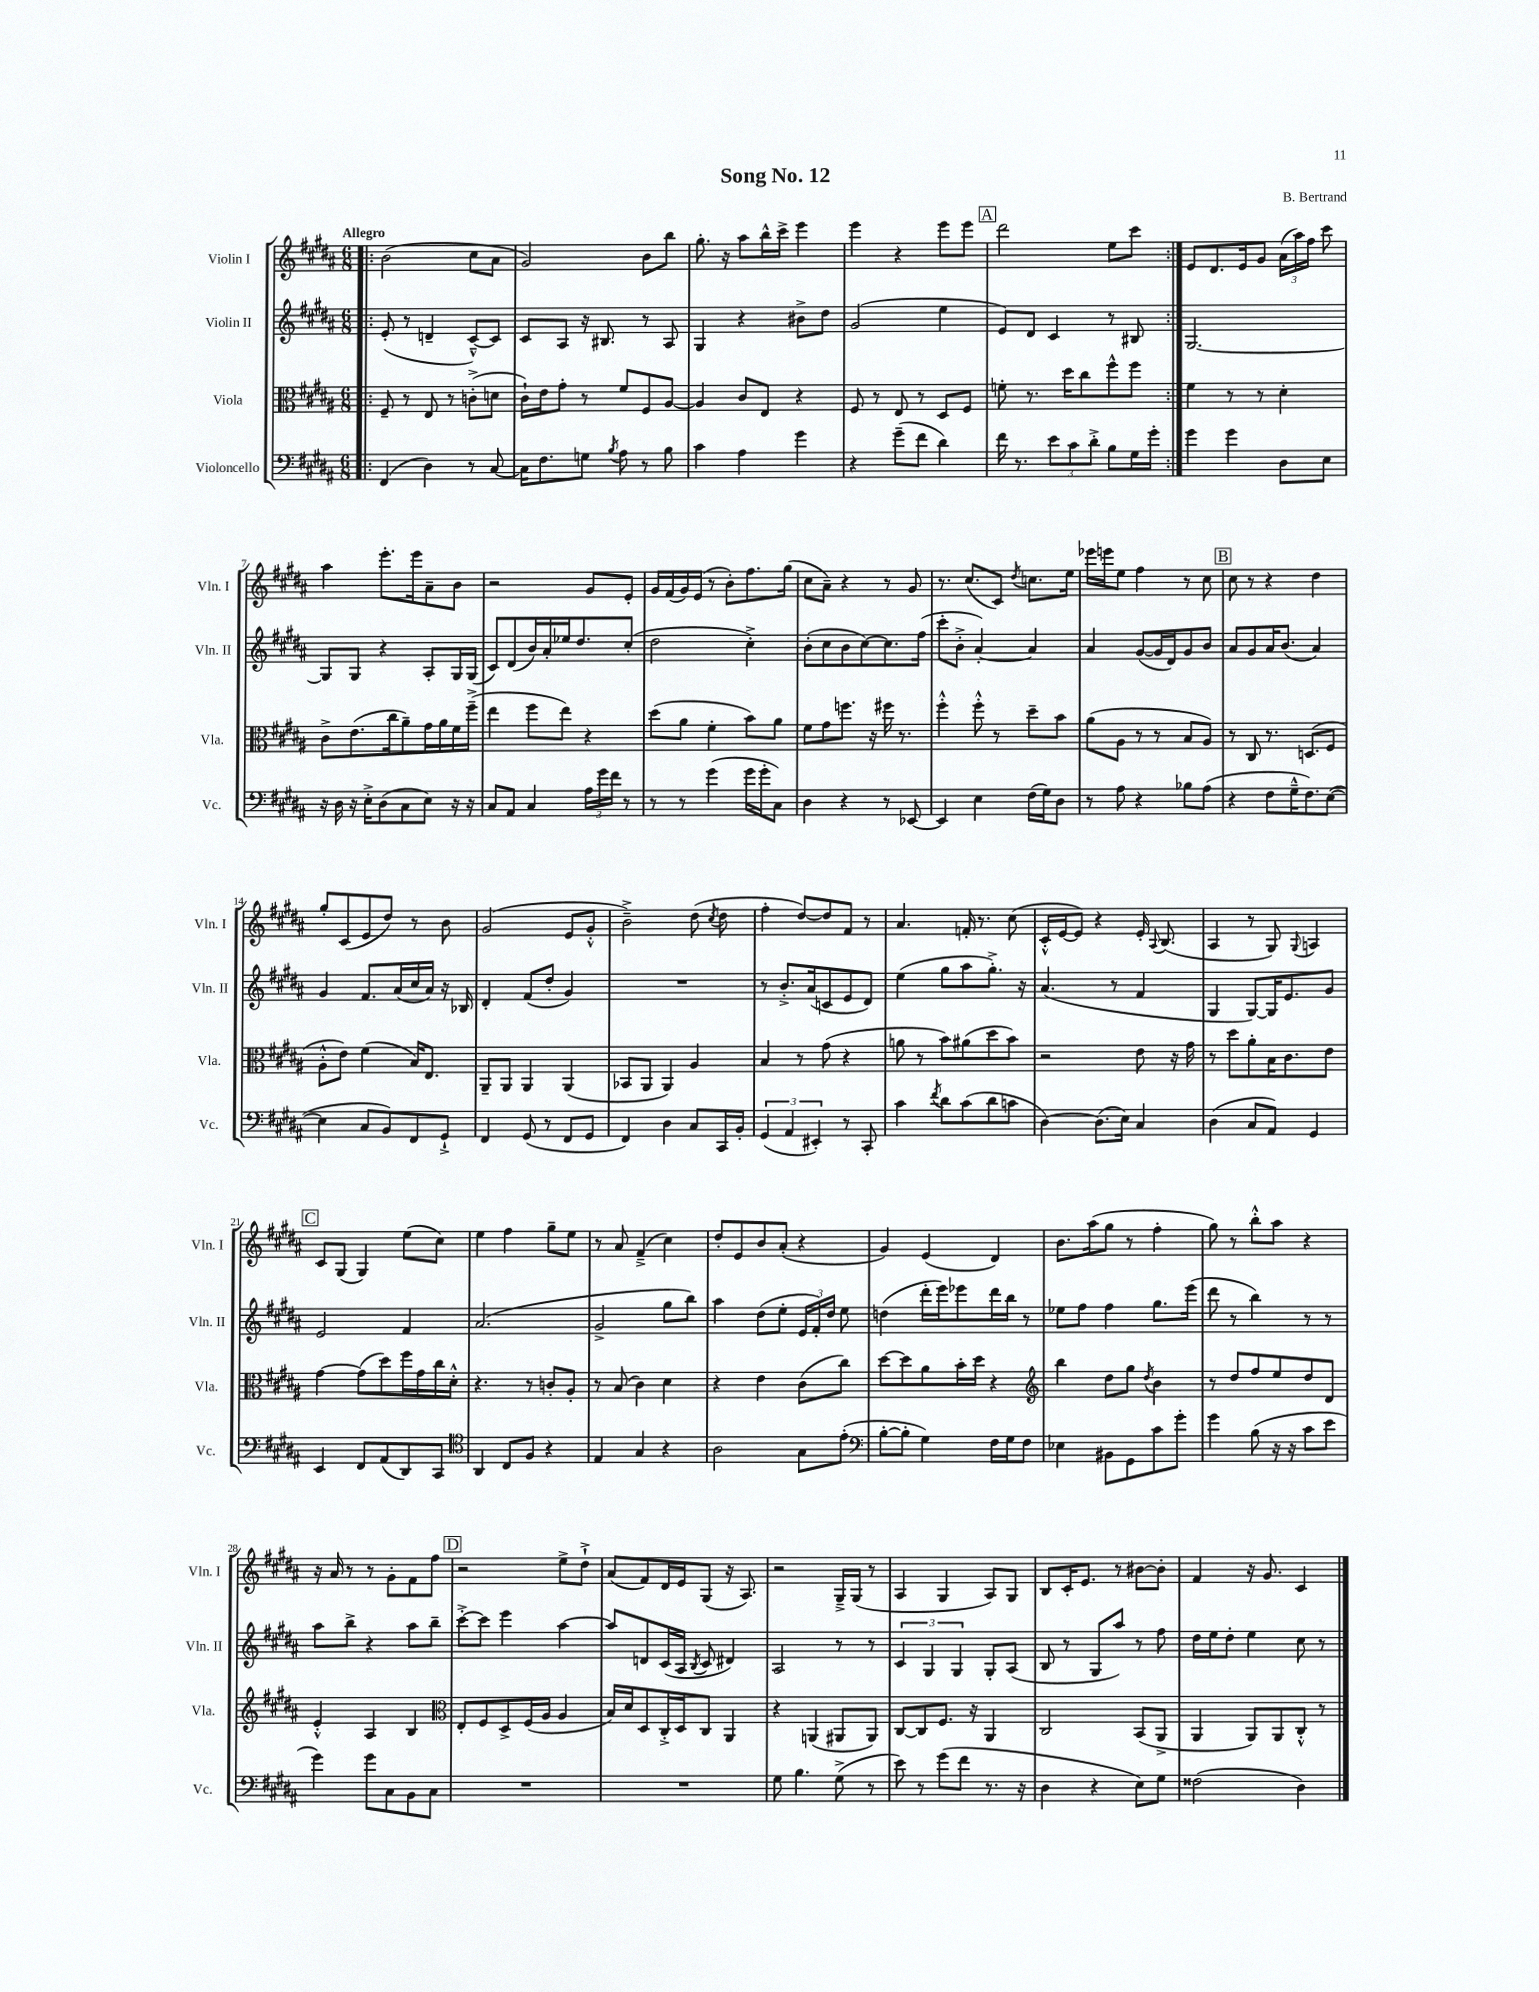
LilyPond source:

\header { title = "Song No. 12" composer = "B. Bertrand" }
<<
\new StaffGroup <<
\new Staff = "s0" \with { instrumentName = "Violin I" shortInstrumentName = "Vln. I" } {
    \clef treble \key b \major \numericTimeSignature \time 6/8 \tempo "Allegro"
    \autoBeamOff \repeat volta 2 { \bar ".|:" b'2( cis''8[ ais'8] |
    gis'2) b'8[ b''8] |
    gis''8.-. r16 ais''8[ b''16-^ cis'''16]-> e'''4 |
    e'''4 r4 e'''8[ e'''8] |
    \mark \markup { \box "A" } dis'''2 e''8[ cis'''8] | }
    e'8[ dis'8. e'16 gis'8] \tuplet 3/2 { ais'16[( ais''16) fis''16] } cis'''8 |
    ais''4 e'''8.[-. e'''16 ais'8-- b'8] |
    r2 gis'8[ e'8]-. |
    gis'16[ fis'16( gis'16) e'16]( r8 b'8[-.) fis''8. gis''16]( |
    cis''8[ ais'8]--) r4 r8 gis'8 |
    r8. cis''8.[( cis'8]) \acciaccatura { dis''8 } c''8.[ e''16] |
    ees'''16[ e'''16 e''8] fis''4 r8 cis''8 |
    \mark \markup { \box "B" } cis''8 r8 r4 dis''4 |
    gis''8[-. cis'8( e'8 dis''8]) r8 b'8 |
    gis'2( e'8[ gis'8]-.-^ |
    b'2--->) dis''8( \acciaccatura { cis''8 } dis''8 |
    fis''4-. dis''8[~) dis''8 fis'8] r8 |
    ais'4. f'16-. r8. cis''8( |
    cis'16[-.-^ e'16~ e'8]) r4 e'16-. \appoggiatura { ais8 } b8.( |
    ais4 r8 gis8) \appoggiatura { gis8 } a4 |
    \mark \markup { \box "C" } cis'8[ gis8]( gis4) e''8[( cis''8]) |
    e''4 fis''4 gis''8[-- e''8] |
    r8 ais'8 fis'4--->( cis''4) |
    dis''8[-. e'8 b'8 ais'8]-.( r4 |
    gis'4) e'4( dis'4) |
    b'8.[ ais''16( gis''8] r8 fis''4-. |
    gis''8) r8 b''8[-.-^ ais''8] r4 |
    r16 ais'16 r8 r8 gis'8[-. fis'8 fis''8] |
    \mark \markup { \box "D" } r2 e''8[-> dis''8]-!-> |
    ais'8[( fis'8) dis'16 e'16 gis8]( r16 ais8.) |
    r2 gis16[---> gis16]( r8 |
    ais4 gis4 ais8[) gis8] |
    b8[ cis'16-. e'8.] r8 bis'8[~ bis'8]-. |
    fis'4 r16 gis'8. cis'4 \bar "|." |
}
\new Staff = "s1" \with { instrumentName = "Violin II" shortInstrumentName = "Vln. II" } {
    \clef treble \key b \major \numericTimeSignature \time 6/8
    \autoBeamOff \repeat volta 2 { \bar ".|:" e'8-.( r8 d'4-- cis'8[~---^) cis'8] |
    cis'8[ ais8] r16 bis8. r8 ais8 |
    gis4 r4 bis'8[-> dis''8] |
    gis'2( e''4 |
    \mark \markup { \box "A" } e'8[) dis'8] cis'4 r8 bis8 | }
    gis2.~ |
    gis8[ gis8] r4 ais8[-. gis16 gis16]( |
    cis'8[) dis'8( b'16) ais'16-. ees''16 dis''8. cis''8]-.( |
    dis''2 cis''4-.->) |
    b'8[-.( cis''8 b'8 cis''8~) cis''8. fis''16]( |
    cis'''8[-. b'8]-.-> ais'4~-.) ais'4 |
    ais'4 gis'8[~( gis'16 dis'16) gis'8 b'8] |
    \mark \markup { \box "B" } ais'8[ gis'8 ais'16 b'8.]( ais'4) |
    gis'4 fis'8.[ ais'16( cis''16 ais'16]) r16 bes16 |
    dis'4-. fis'8[( dis''8]-. gis'4) |
    R2. |
    r8 b'8.[-.-> ais'16( c'8 e'8 dis'8]) |
    e''4( gis''8[ ais''8 gis''8.]-.->) r16 |
    ais'4.( r8 fis'4 |
    gis4 gis8[~) gis16 e'8. gis'8] |
    \mark \markup { \box "C" } e'2 fis'4 |
    ais'2.( |
    gis'2-> gis''8[ b''8]) |
    ais''4 dis''8[( e''8]-. \tuplet 3/2 { e'16[ fis'16-.) dis''16] } e''8 |
    d''4( dis'''16[-. e'''16) ees'''8 dis'''16 b''16] r8 |
    ees''8[ fis''8] fis''4 gis''8.[ e'''16]( |
    dis'''8 r8 b''4) r8 r8 |
    ais''8[ b''8]-> r4 ais''8[ b''8]-- |
    \mark \markup { \box "D" } cis'''8[~-.-> cis'''8] e'''4 ais''4~ |
    ais''8[ d'8 cis'16( ais16] \acciaccatura { b8 } cis'8 dis'4) |
    ais2 r8 r8 |
    \tuplet 3/2 { cis'4 gis4 gis4 } gis8[-. ais8]( |
    b8 r8 gis8[ ais''8]) r8 fis''8 |
    dis''16[ e''16 dis''8]-. e''4 cis''8 r8 \bar "|." |
}
\new Staff = "s2" \with { instrumentName = "Viola" shortInstrumentName = "Vla." } {
    \clef alto \key b \major \numericTimeSignature \time 6/8
    \autoBeamOff \repeat volta 2 { \bar ".|:" fis8-- r8 e8 r8 c'8[-.->( d'8] |
    cis'16[-!) e'16 gis'8]-. r8 fis'8[ fis8 ais8]~ |
    ais4 cis'8[ e8] r4 |
    fis8 r8 e8 r8 dis8[ fis8] |
    \mark \markup { \box "A" } f'8-. r8. dis''16[ cis''8 fis''8-^ fis''8] | }
    fis'4 r8 r8 dis'4-. |
    cis'8[-> e'8.( cis''16 ais'8--) gis'16 ais'16 fis'16 fis''16]--->( |
    e''4 fis''8[ e''8]) r4 |
    dis''8[( ais'8] fis'4-. b'8[) ais'8] |
    fis'8[ gis'8 f''8.] r16 fis''16 r8. |
    fis''4-.-^ fis''8-.-^ r8 dis''8[-- b'8] |
    ais'8[( ais8] r8 r8 b8[ ais8]) |
    \mark \markup { \box "B" } r8 cis8 r8. d8.[( fis8] |
    ais8[-.-^ e'8]) fis'4( b16[) e8.] |
    ais,8[-- ais,8] ais,4 ais,4( |
    bes,8[ ais,8] ais,4) ais4 |
    b4 r8 gis'8( r4 |
    a'8 r8 b'8[) ais'8( dis''8 b'8]) |
    r2 e'8 r16 gis'16 |
    r8 dis''8[ ais'8-. b16 cis'8. e'8] |
    \mark \markup { \box "C" } gis'4~ gis'8[( dis''8) fis''16 gis'16 cis''16 dis'16]-.-^ |
    r4. r8 c'8[-. ais8]-. |
    r8 b8( cis'4) dis'4 |
    r4 e'4 cis'8[( cis''8]) |
    dis''8[~ dis''8 ais'8 b'16-. dis''16] r4 |
    \clef treble b''4 dis''8[ gis''8] \acciaccatura { dis''8 } b'4 |
    r8 dis''8[ fis''8 e''8 dis''8 dis'8] |
    e'4-.-^ ais4 b4 |
    \mark \markup { \box "D" } \clef alto e8[-. fis8 dis8-> fis16( ais16] ais4 |
    b16[) dis'16 dis8 cis16-.-> dis16 cis8] ais,4 |
    r4 a,4( ais,8[ ais,8]) |
    cis8[~ cis8 fis8.] r16 ais,4 |
    cis2 b,8[( ais,8]-> |
    ais,4 ais,8[) ais,8 cis8]-.-^ r8 \bar "|." |
}
\new Staff = "s3" \with { instrumentName = "Violoncello" shortInstrumentName = "Vc." } {
    \clef bass \key b \major \numericTimeSignature \time 6/8
    \autoBeamOff \repeat volta 2 { \bar ".|:" fis,4( dis4) r8 cis8~ |
    cis16[ fis8. g8] \acciaccatura { b8 } ais8 r8 b8 |
    cis'4 ais4 gis'4 |
    r4 gis'8[--( fis'8] dis'4) |
    \mark \markup { \box "A" } fis'16 r8. \tuplet 3/2 { e'8[ cis'8 dis'8]-.-> } b8[ gis16 gis'16]-. | }
    gis'4 gis'4 dis8[ e8] |
    r16 dis16 r16 e16[-.-> dis8( cis8 e8]) r16 r16 |
    cis8[ ais,8] cis4 \tuplet 3/2 { ais16[ gis'16 fis'16] } r8 |
    r8 r8 gis'4( gis'16[ gis'16-. cis8]) |
    dis4 r4 r8 ees,8~ |
    ees,4 e4 fis16[( gis16) dis8] |
    r8 ais8 r4 bes8[ ais8]( |
    \mark \markup { \box "B" } r4 fis8[ gis16---^ fis8.) e8]~( |
    e4 cis8[ b,8) fis,8 gis,8]-!-> |
    fis,4 gis,8( r8 fis,8[ gis,8] |
    fis,4) dis4 cis8[ cis,16 b,16]-. |
    \tuplet 3/2 { gis,4( ais,4 eis,4-.) } r8 cis,8-. |
    cis'4 \acciaccatura { fis'8 } dis'8[ cis'8( dis'8 c'8] |
    dis4~) dis8.[( e16]) cis4 |
    dis4( cis8[ ais,8]) gis,4 |
    \mark \markup { \box "C" } e,4 fis,8[ ais,8( dis,8) cis,8] |
    \clef tenor ais,4 cis8[ fis8] r4 |
    e4 gis4 r4 |
    ais2 gis8[ e'8]-.( |
    \clef bass b8[~-. b8]-. gis4) fis16[ gis16 fis8] |
    ees4 bis,8[ gis,8 cis'8 gis'8]-. |
    gis'4 b8( r16 r16 cis'8[ e'8] |
    gis'4) gis'8[ cis8 b,8 cis8] |
    \mark \markup { \box "D" } R2. |
    R2. |
    gis8 b4. gis8->( r8 |
    e'8) r8 gis'8[( fis'8] r8. r16 |
    dis4 r4 e8[) gis8] |
    fisis2( dis4) \bar "|." |
}
>>
>>
